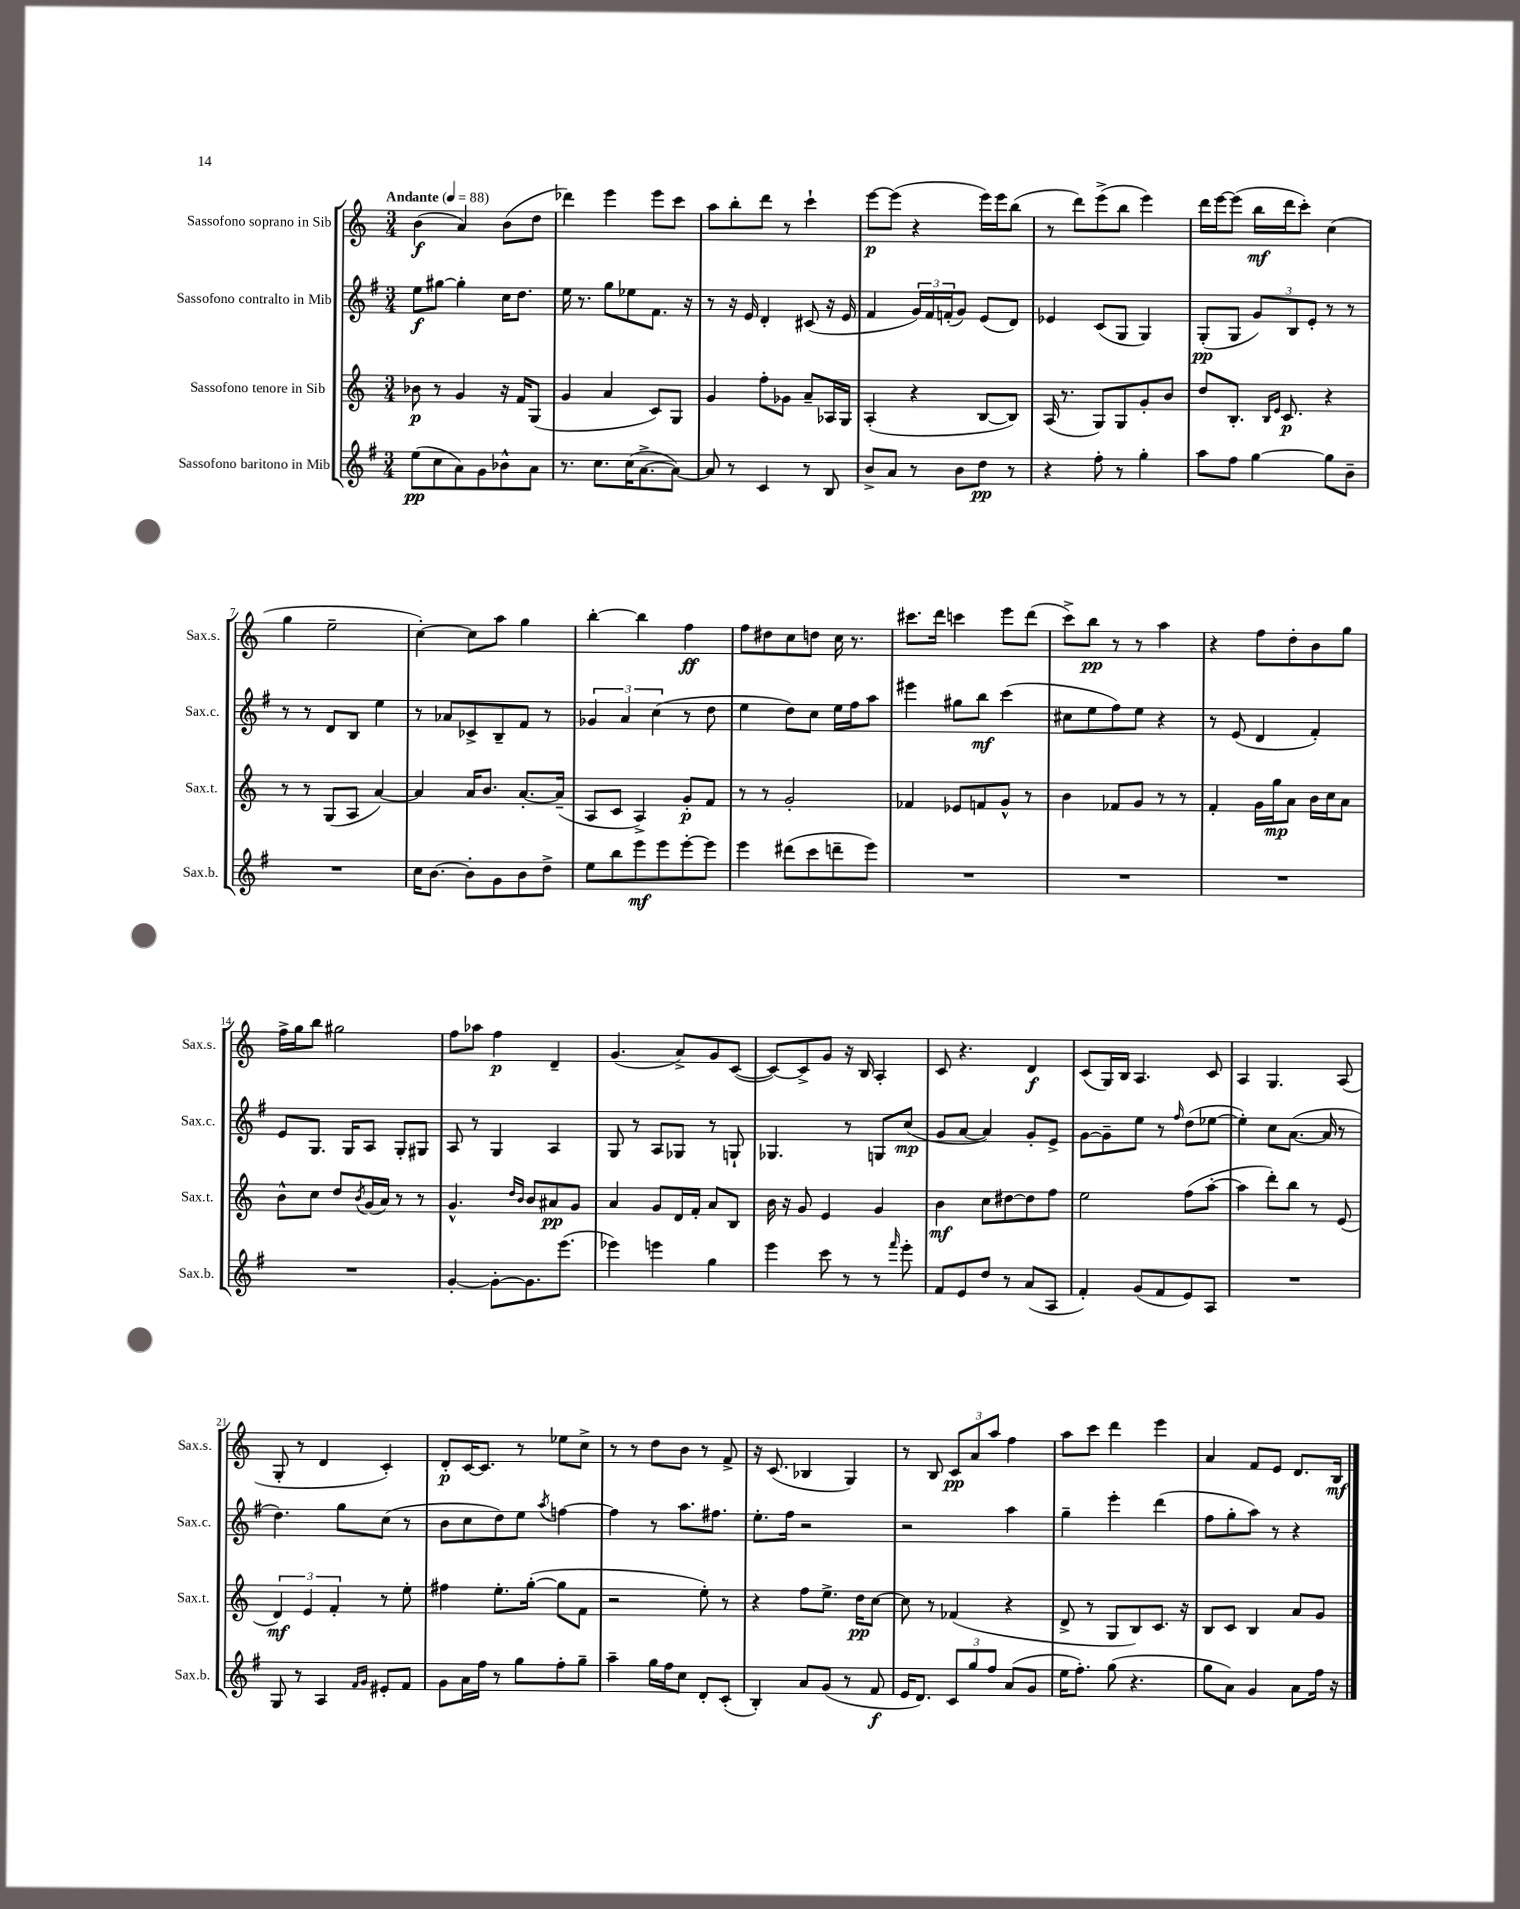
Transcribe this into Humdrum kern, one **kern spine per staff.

**kern	**kern	**kern	**kern
*staff4	*staff3	*staff2	*staff1
*clefG2	*clefG2	*clefG2	*clefG2
*k[f#]	*k[]	*k[f#]	*k[]
*M3/4	*M3/4	*M3/4	*M3/4
*MM88	*MM88	*MM88	*MM88
(8ee\L	8b-\	8ee\L	(4b\
8cc\	8r	[8gg#\J	.
8a\)	4g/	4gg#'\]	4a/)
8g\	.	.	.
8b-^^\	16r	16cc\LK	(8b\L
.	16f/LK	8.dd\J	.
8a\J	(8G/J	.	8dd\J
=	=	=	=
8.r	4g/	16ee\	4ddd-\)
.	.	8.r	.
8.cc\L	.	.	.
.	4a/	8gg\L	4eee\
(16cc\K	.	8ee-\	.
[8.a^\	.	.	.
.	8c/L)	8.f#\J	8eee\L
8a\_J)	8G/J	.	8ccc\J
.	.	16r	.
=	=	=	=
8a/]	4g/	8r	8aa\L
8r	.	16r	8bb'\
.	.	16e/	.
4c/	8ff'\L	4d'/	8ddd\J
.	8g-\J	.	8r
8r	8a~/L	(8c#/	4ccc`\
8B/	16A-/L	16r	.
.	16G/JJ	16e/	.
=	=	=	=
8b^/L	(4A'/	4f#/	[8eee\L
8a/J	.	.	(8eee\]J
8r	4r	24g/LL)	4r
.	.	24f#/	.
.	.	(24f'/J	.
8b\L	.	8g/J)	.
8dd\J	[8B/L	(8e/L	16eee\LL)
.	.	.	16eee\J
8r	8B/]J)	8d/J)	(8bb\J
=	=	=	=
4r	(16A/	4e-/	8r
.	8.r	.	.
.	.	.	8ddd\L)
8ff#'\	8G/L)	(8c/L	(8eee^\
8r	8G/	8G/J	8bb\J
4gg'\	8g'/	4G/)	4eee\)
.	8b/J	.	.
=	=	=	=
8aa\L	8dd/L	(8G'/L	16ddd\LL
.	.	.	[16eee\J
8ff#\J	8.B'/J	8G/J	(8eee\]J
[4gg\	.	12g/L)	16bb\LL
.	16qqB/LL	.	.
.	16qqe/JJ	.	.
.	8.c/	.	16ddd\J
.	.	12B/	.
.	.	.	8ccc'\J)
.	.	12e'/J	.
8gg\]L	4r	8r	(4cc\
8b~\J	.	8r	.
=	=	=	=
2.r	8r	8r	4gg\
.	8r	8r	.
.	(8G/L	8d/L	2ee~\
.	8A/J	8B/J	.
.	[4a/)	4ee\	.
=	=	=	=
16cc\LK	4a/]	8r	[4cc'\)
[8.b\J	.	.	.
.	.	8a-/L	.
8b'\]L	16a/LK	8c-^/	8cc\]L
.	8.b/J	.	.
8g\	.	8B~/	8aa\J
8b\	[8.a'/L	8f#/J	4gg\
8dd^\J	.	8r	.
.	(16a~/]Jk	.	.
=	=	=	=
8ee\L	8A/L	6g-/	[4bb'\
8bb\	8c/J	.	.
.	.	6a/	.
8eee\	4A^/)	.	4bb\]
.	.	(6cc\	.
8eee\	.	.	.
[8eee'\	8g'/L	8r	4ff\
8eee\]J	8f/J	8dd\	.
=	=	=	=
4eee\	8r	4ee\	8ff\L
.	8r	.	8dd#\
(8ddd#\L	2g'/	8dd\L)	8cc\
8ccc\	.	8cc\J	8dd\J
8ddd~\	.	16ee\LL	16cc\
.	.	16ff#\J	8.r
8eee\J)	.	8aa\J	.
=	=	=	=
2.r	4f-/	4eee#\	8.ccc#\L
.	.	.	16ddd\Jk
.	8e-/L	8gg#\L	4ccc\
.	8f/	8bb\J	.
.	8g^^/J	(4ccc\	8eee\L
.	8r	.	(8ddd\J
=	=	=	=
2.r	4b\	8cc#\L	8ccc^\L)
.	.	8ee\	8bb\J
.	8f-/L	8ff#\)	8r
.	8g/J	8ee\J	8r
.	8r	4r	4aa\
.	8r	.	.
=	=	=	=
2.r	4f'/	8r	4r
.	.	(8e/	.
.	16g\LL	4d/	8ff\L
.	16gg\J	.	.
.	8a\J	.	8dd'\
.	16b\LL	4f#'/)	8b\
.	16cc\J	.	.
.	8a\J	.	8gg\J
=	=	=	=
2.r	8b^^\L	8e/L	16ff^\LL
.	.	.	16gg\J
.	8cc\J	8.G/J	8bb\J
.	8dd/L	.	2gg#\
.	.	16G/LK	.
.	8qb/	.	.
.	(16g/L	8A/J	.
.	16a/JJ)	.	.
.	8r	8G'/L	.
.	8r	8G#/J	.
=	=	=	=
[4g'/	4.g^^/	8A/	8ff\L
.	.	8r	8aa-\J
8g'\_L	.	4G/	4ff\
.	16qqdd/LL	.	.
.	16qqb/JJ	.	.
8.g\]	8b/L	.	.
.	8a#/	4A/	4d~/
(8.eee\J	.	.	.
.	8g/J	.	.
=	=	=	=
4eee-\)	4a/	8G/	(4.g/
.	.	8r	.
4eee\	8g/L	8A/L	.
.	16d/L	8G-/J	8a^/L)
.	16f'/JJ	.	.
4gg\	8a/L	8r	8g/
.	8B/J	8G`/	([8c/J
=	=	=	=
4eee\	16b\	4.G-/	8c/_L)
.	16r	.	.
.	8g/	.	8c^/]
8ccc\	4e/	.	8g/J
8r	.	8r	16r
.	.	.	16B/
8r	4g/	8G/L	4A'/
16qqfff#/	.	.	.
8eee'\	.	(8cc/J	.
=	=	=	=
8f#/L	4b\	8g/L	8c/
8e/	.	[8a/J	4.r
8dd/J	8cc\L	4a/])	.
8r	[8dd#\	.	.
(8a/L	8dd#\]	8g'/L	4d/
8A/J	8ff\J	8e^/J	.
=	=	=	=
4f#'/)	2ee\	[8g\L	(8c/L
.	.	8g~\]	16G/L)
.	.	.	16B/JJ
(8g/L	.	8ee\J	4.A/
8f#/	.	8r	.
.	.	16qqff#/	.
8e/)	(8ff\L	(8dd\L	.
8A/J	[8aa'\J	[8ee-\J	8c/
=	=	=	=
2.r	4aa\]	4ee-'\])	4A/
.	8ddd'\L)	8cc\L	4.G/
.	8bb\J	([8.a\J	.
.	8r	.	.
.	.	16a/]	.
.	(8e/	8r	(8A/
=	=	=	=
8G/	6d/)	4.dd\)	8G'/
8r	.	.	8r
.	6e/	.	.
4A/	.	.	4d/
.	6f'/	.	.
.	.	8gg\L	.
16qqf#/LL	.	.	.
16qqg/JJ	.	.	.
8e#'/L	8r	(8cc\J	4c'/)
8f#/J	8ee'\	8r	.
=	=	=	=
8g\L	4ff#\	8b\L	8d'/L
16a\L	.	8cc\	[16c/K
16ff#\JJ	.	.	8.c/]J
8r	8.ee'\L	8dd\)	.
8gg\L	.	8ee\J	8r
.	([16gg'\Jk	.	.
.	.	8qaa/	.
8ff#'\	8gg\]L	[4ff\	8ee-\L
8gg~\J	8f\J	.	8cc^\J
=	=	=	=
4aa~\	2r	4ff\]	8r
.	.	.	8r
16gg\LL	.	8r	8dd\L
16ff#\J	.	.	.
8cc\J	.	8.aa\L	8b\J
8d'/L	8ee'\)	.	8r
.	.	8.ff#\J	.
(8c'/J	8r	.	8f^/
=	=	=	=
4B'/)	4r	8.ee'\L	16r
.	.	.	(8.c/
.	.	16ff#\Jk	.
8a/L	8ff\L	2r	4B-/
(8g/J	8.ee^\J	.	.
8r	.	.	4G/)
.	16dd\LK	.	.
8f#/	[8cc\J	.	.
=	=	=	=
16e/LK	8cc\]	2r	8r
8.d/J)	.	.	.
.	8r	.	8B/
12c/L	(4f-/	.	12c/L
12gg/	.	.	12a/
12ff#/J	.	.	12aa/J
(8a/L	4r	4aa\	4ff\
8g/J	.	.	.
=	=	=	=
16ee\LK	8d^/	4gg~\	8aa\L
8.ff#'\J)	.	.	.
.	8r	.	8ccc\J
(8gg\	8G/L	4eee'\	4ddd\
4.r	8B/)	.	.
.	8.c/J	(4ddd\	4eee\
.	16r	.	.
=	=	=	=
8gg\L	8B/L	8ff#\L	4a/
8a\J)	8c/J	8gg'\	.
4g/	4B/	8aa\J)	8f/L
.	.	8r	8e/J
8a\L	8a/L	4r	8.d/L
16ff#\Jk	8g/J	.	.
16r	.	.	16B/Jk
==	==	==	==
*-	*-	*-	*-
